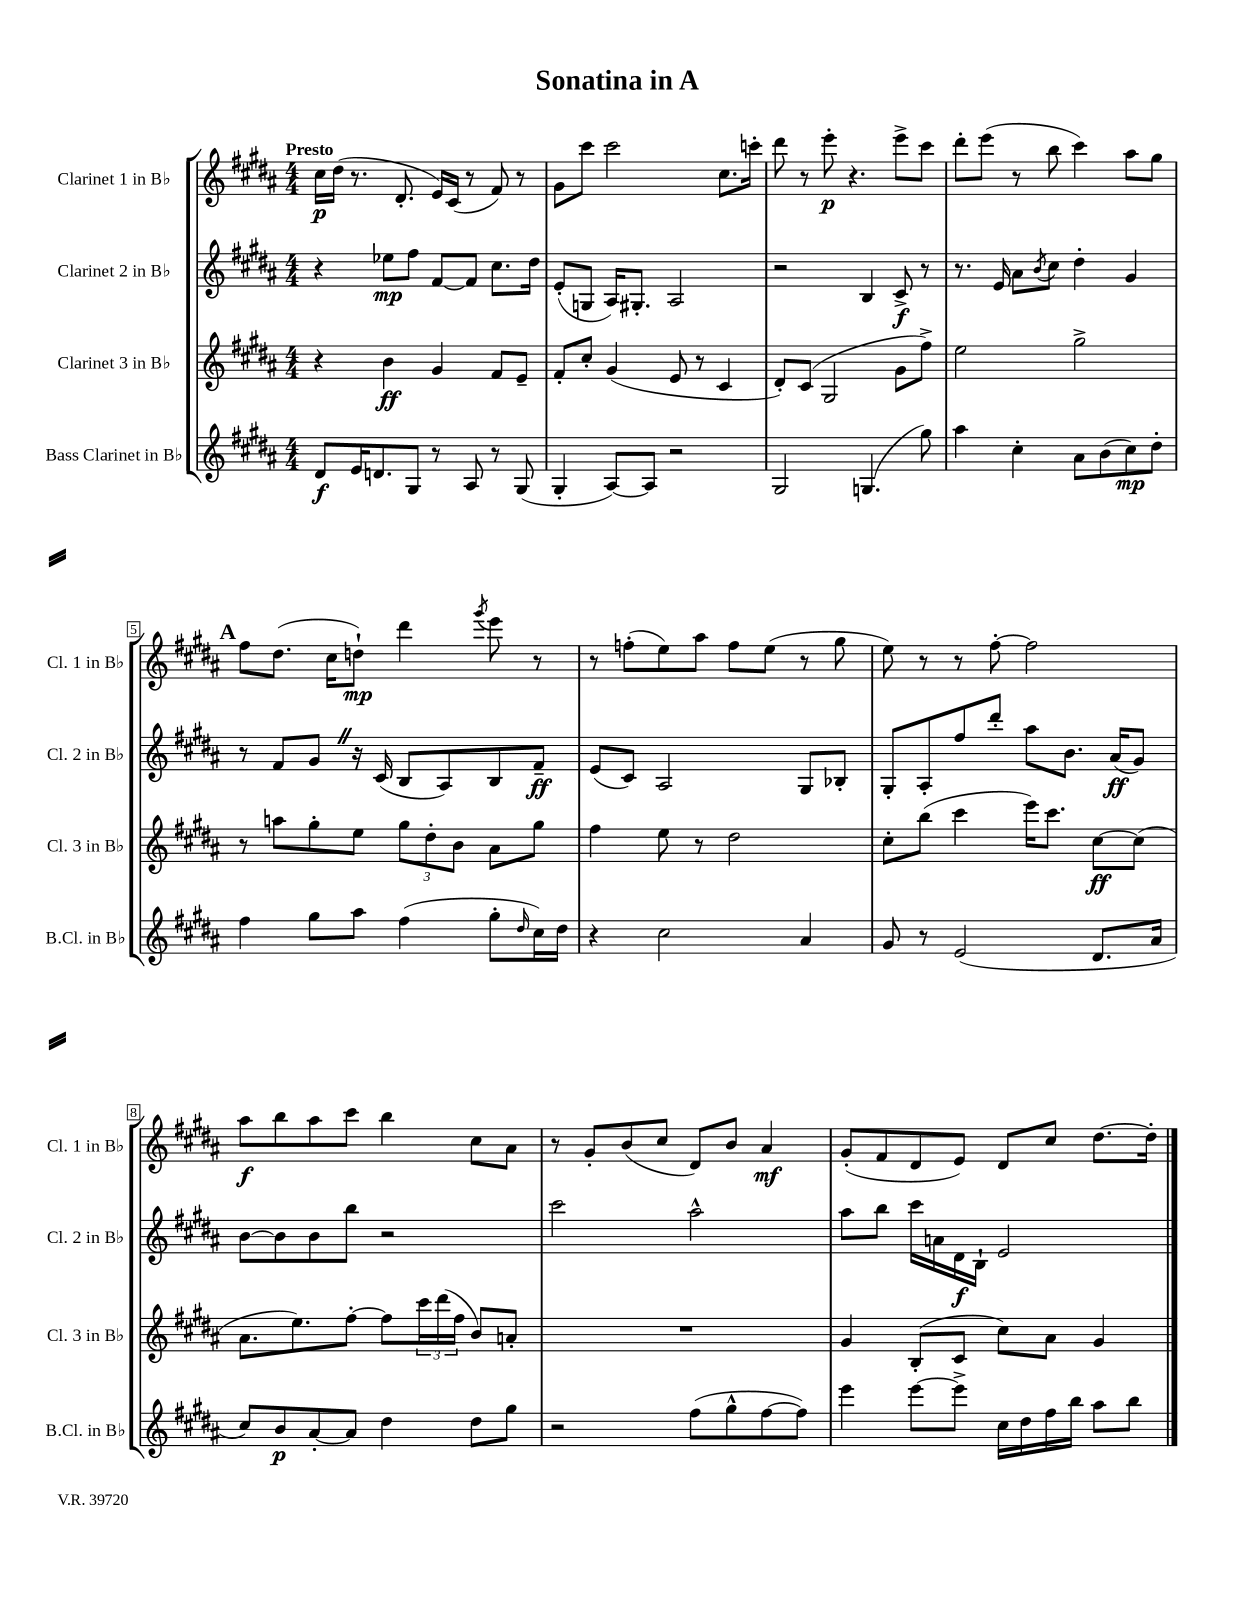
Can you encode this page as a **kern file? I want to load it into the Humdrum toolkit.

**kern	**dynam	**kern	**dynam	**kern	**dynam	**kern	**dynam
*part4	*part4	*part3	*part3	*part2	*part2	*part1	*part1
*staff4	*staff4	*staff3	*staff3	*staff2	*staff2	*staff1	*staff1
*I"Bass Clarinet in B♭	*	*I"Clarinet 3 in B♭	*	*I"Clarinet 2 in B♭	*	*I"Clarinet 1 in B♭	*
*I'B.Cl. in B♭	*	*I'Cl. 3 in B♭	*	*I'Cl. 2 in B♭	*	*I'Cl. 1 in B♭	*
*clefG2	*	*clefG2	*	*clefG2	*	*clefG2	*
*k[f#c#g#d#a#]	*	*k[f#c#g#d#a#]	*	*k[f#c#g#d#a#]	*	*k[f#c#g#d#a#]	*
*M4/4	*	*M4/4	*	*M4/4	*	*M4/4	*
=1	=1	=1	=1	=1	=1	=1	=1
!	!	!	!	!	!	!LO:TX:a:B:t=Presto	!
8d#/L	f	4r	.	4r	.	16cc#\LL	p
.	.	.	.	.	.	(16dd#\JJ	.
16e/K	.	.	.	.	.	8.r	.
8.dn/	.	.	.	.	.	.	.
.	.	4b\	ff	8ee-X\L	mp	.	.
.	.	.	.	.	.	8.d#'/	.
8G#/J	.	.	.	8ff#\J	.	.	.
8r	.	4g#/	.	[8f#/L	.	16e/LL)	.
.	.	.	.	.	.	(16c#/JJ	.
8A#/	.	.	.	8f#/J]	.	8r	.
8r	.	8f#/L	.	8.cc#\L	.	8f#/)	.
(8G#/	.	8e~/J	.	.	.	8r	.
.	.	.	.	16dd#\Jk	.	.	.
=2	=2	=2	=2	=2	=2	=2	=2
4G#'/	.	8f#'/L	.	(8e'/L	.	8g#\L	.
.	.	8cc#'/J	.	8Gn/J	.	8ccc#\J	.
[8A#/L)	.	(4g#/	.	16A#/KL)	.	2ccc#\	.
.	.	.	.	8.G#X'/J	.	.	.
8A#/J]	.	.	.	.	.	.	.
2r	.	8e/	.	2A#/	.	.	.
.	.	8r	.	.	.	.	.
.	.	4c#/	.	.	.	8.cc#\L	.
.	.	.	.	.	.	16cccn'\Jk	.
=3	=3	=3	=3	=3	=3	=3	=3
2G#/	.	8d#'/L)	.	2r	.	8ddd#\	.
.	.	(8c#/J	.	.	.	8r	.
.	.	2G#/	.	.	.	8eee'\	p
.	.	.	.	.	.	4.r	.
(4.Gn/	.	.	.	4B/	.	.	.
.	.	8g#\L	.	8c#^/	f	8eee^\L	.
8gg#\)	.	8ff#^\J)	.	8r	.	8ccc#\J	.
=4	=4	=4	=4	=4	=4	=4	=4
4aa#\	.	2ee\	.	8.r	.	8ddd#'\L	.
.	.	.	.	.	.	(8eee\J	.
.	.	.	.	16e/	.	.	.
4cc#'\	.	.	.	8a#\L	.	8r	.
.	.	.	.	8qb/	.	.	.
.	.	.	.	8cc#\J	.	8bb\	.
8a#\L	.	2gg#^\	.	4dd#'\	.	4ccc#\)	.
(8b\	.	.	.	.	.	.	.
8cc#\)	mp	.	.	4g#/	.	8aa#\L	.
8dd#'\J	.	.	.	.	.	8gg#\J	.
!!LO:LB:g=z
!!LO:REH:place=s1:t=A
=5	=5	=5	=5	=5	=5	=5	=5
4ff#\	.	8r	.	8r	.	8ff#\L	.
.	.	8aan\L	.	8f#/L	.	(8.dd#\J	.
8gg#\L	.	8gg#'\	.	8g#Z/J	.	.	.
.	.	.	.	.	.	16cc#\KL	.
8aa#\J	.	8ee\J	.	16r	.	8ddn`\J)	mp
.	.	.	.	(16c#/	.	.	.
(4ff#\	.	12gg#\L	.	8B/L	.	4ddd#\	.
.	.	12dd#'\	.	.	.	.	.
.	.	.	.	8A#/)	.	.	.
.	.	12b\J	.	.	.	.	.
.	.	.	.	.	.	8qggg#/	.
8gg#'\L	.	8a#\L	.	8B/	.	8eee\	.
16qqdd#/	.	.	.	.	.	.	.
16cc#\L)	.	8gg#\J	.	8f#~/J	ff	8r	.
16dd#\JJ	.	.	.	.	.	.	.
=6	=6	=6	=6	=6	=6	=6	=6
4r	.	4ff#\	.	(8e/L	.	8r	.
.	.	.	.	8c#/J)	.	(8ffn'\L	.
2cc#\	.	8ee\	.	2A#/	.	8ee\)	.
.	.	8r	.	.	.	8aa#\J	.
.	.	2dd#\	.	.	.	8ff\L	.
.	.	.	.	.	.	(8ee\J	.
4a#/	.	.	.	8G#/L	.	8r	.
.	.	.	.	8B-X'/J	.	8gg#\	.
=7	=7	=7	=7	=7	=7	=7	=7
8g#/	.	8cc#'\L	.	8G#'/L	.	8ee\)	.
8r	.	(8bb\J	.	8A#'/	.	8r	.
(2e/	.	4ccc#\	.	8ff#/	.	8r	.
.	.	.	.	8ddd#'/J	.	[8ff#'\	.
.	.	16eee\KL)	.	8aa#\L	.	2ff#\]	.
.	.	8.ccc#\J	.	.	.	.	.
.	.	.	.	8.b\J	.	.	.
8.d#/L	.	[8cc#\L	ff	.	.	.	.
.	.	.	.	(16a#/KL	ff	.	.
.	.	(8cc#\J]	.	8g#/J)	.	.	.
16a#/Jk	.	.	.	.	.	.	.
!!LO:LB:g=z
=8	=8	=8	=8	=8	=8	=8	=8
8cc#/L)	.	8.a#\L	.	[8b\L	.	8aa#\L	f
8b/	p	.	.	8b\]	.	8bb\	.
.	.	8.ee\)	.	.	.	.	.
[8a#'/	.	.	.	8b\	.	8aa#\	.
8a#/J]	.	[8ff#'\J	.	8bb\J	.	8ccc#\J	.
4dd#\	.	8ff#\L]	.	2r	.	4bb\	.
.	.	24ccc#\L	.	.	.	.	.
.	.	(24ddd#\	.	.	.	.	.
.	.	24ff#\JJ	.	.	.	.	.
8dd#\L	.	8b/L)	.	.	.	8cc#\L	.
8gg#\J	.	8an'/J	.	.	.	8a#\J	.
=9	=9	=9	=9	=9	=9	=9	=9
2r	.	1r	.	2ccc#\	.	8r	.
.	.	.	.	.	.	8g#'/L	.
.	.	.	.	.	.	(8b/	.
.	.	.	.	.	.	8cc#/J	.
(8ff#\L	.	.	.	2aa#^^\	.	8d#/L)	.
8gg#^^\	.	.	.	.	.	8b/J	.
[8ff#\	.	.	.	.	.	4a#/	mf
8ff#\J])	.	.	.	.	.	.	.
=10	=10	=10	=10	=10	=10	=10	=10
4eee\	.	4g#/	.	8aa#\L	.	(8g#'/L	.
.	.	.	.	8bb\J	.	8f#/	.
[8eee\L	.	(8B'/L	.	16ccc#\LL	.	8d#/	.
.	.	.	.	16an\	.	.	.
8eee^\J]	.	8c#/J	.	16d#\	f	8e/J)	.
.	.	.	.	16B`\JJ	.	.	.
16cc#\LL	.	8cc#\L)	.	2e/	.	8d#/L	.
16dd#\	.	.	.	.	.	.	.
16ff#\	.	8a#\J	.	.	.	8cc#/J	.
16bb\JJ	.	.	.	.	.	.	.
8aa#\L	.	4g#/	.	.	.	[8.dd#\L	.
8bb\J	.	.	.	.	.	.	.
.	.	.	.	.	.	16dd#'\Jk]	.
==	==	==	==	==	==	==	==
*-	*-	*-	*-	*-	*-	*-	*-
